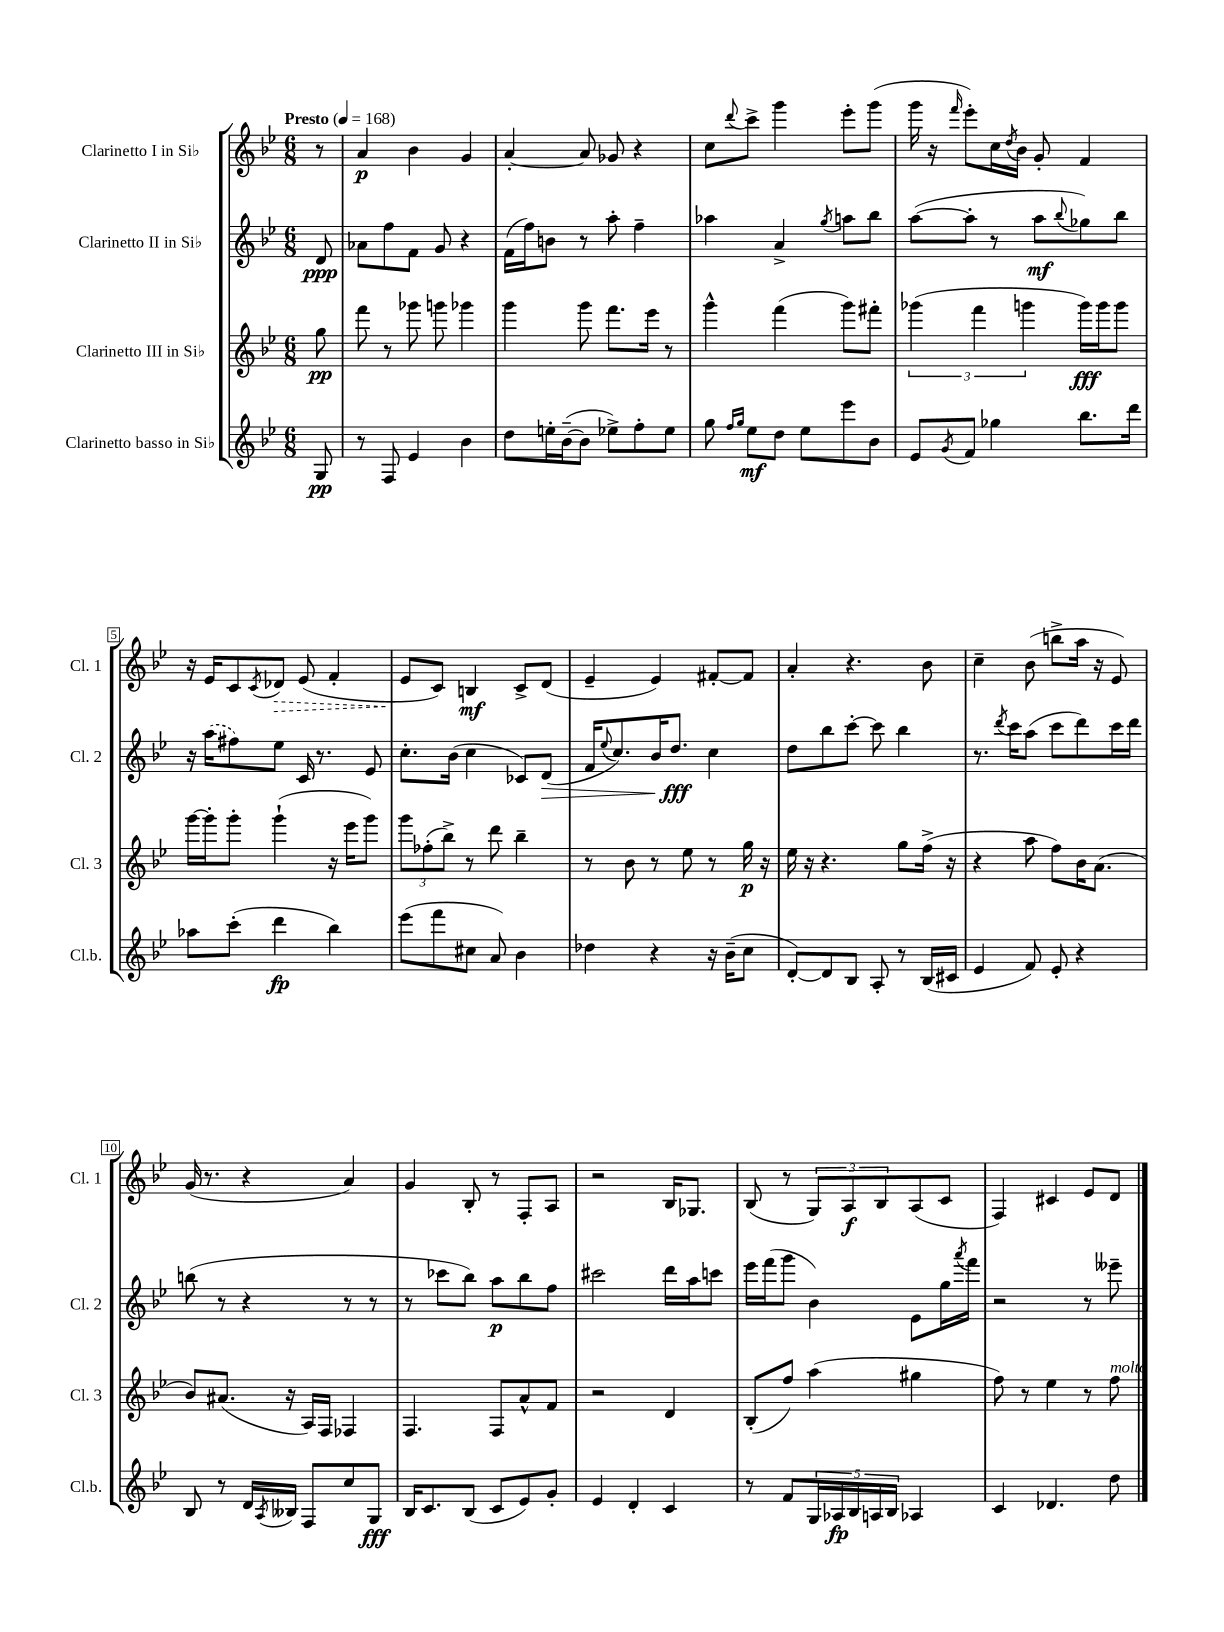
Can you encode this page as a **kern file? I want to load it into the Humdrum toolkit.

**kern	**kern	**kern	**kern
*staff4	*staff3	*staff2	*staff1
*clefG2	*clefG2	*clefG2	*clefG2
*k[b-e-]	*k[b-e-]	*k[b-e-]	*k[b-e-]
*M6/8	*M6/8	*M6/8	*M6/8
*MM168	*MM168	*MM168	*MM168
8G/	8gg\	8d/	8r
=	=	=	=
8r	8fff\	8a-\L	4a/
8F/	8r	8ff\	.
4e-/	8ggg-\	8f\J	4b-\
.	8ggg\	8g/	.
4b-\	4ggg-\	4r	4g/
=	=	=	=
8dd\L	4ggg\	(16f\LL	[4a'/
.	.	16ff\J)	.
16ee'\L	.	8b\J	.
([16b-~\J	.	.	.
8b-\]J	8ggg\	8r	8a/]
8ee-^\L)	8.fff\L	8aa'\	8g-/
8ff'\	.	4ff~\	4r
.	16eee-\Jk	.	.
8ee-\J	8r	.	.
=	=	=	=
8gg\	4ggg^^\	4aa-\	8cc\L
16qqff/LL	.	.	.
16qqgg/JJ	.	.	8qqddd/
8ee-\L	.	.	8ccc^\J
8dd\J	(4fff\	4a^/	4ggg\
8ee-\L	.	.	.
.	.	8qgg/	.
8eee-\	8ggg\L)	8aa\L	8eee-'\L
8b-\J	8fff#'\J	8bb-\J	(8ggg\J
=	=	=	=
8e-/L	(6ggg-\	([8aa\L	16ggg\
.	.	.	16r
8qg/	.	.	16qqfff/
8f/J	.	8aa'\]J	8eee-'\L)
.	6fff\	.	.
4gg-\	.	8r	16cc\L
.	.	.	8qdd/
.	.	.	16b-\JJ
.	6ggg\	.	.
.	.	8aa\L	8g'/
.	.	8qqbb-/	.
8.bb-\L	16ggg\LL)	8gg-\)	4f/
.	16ggg\J	.	.
.	8ggg\J	8bb-\J	.
16ddd\Jk	.	.	.
=	=	=	=
8aa-\L	[16ggg\LL	16r	16r
.	16ggg'\]J	(16aa\LK	16e-/LK
(8ccc'\J	8ggg'\J	8ff#\)	8c/
.	.	.	8qc/
4ddd\	(4ggg`\	8ee-\J	8d-/J
.	.	16c/	(8e-/
.	.	8.r	.
4bb-\)	16r	.	4f'/
.	16eee-\LK	.	.
.	8ggg\J)	8e-/	.
=	=	=	=
(8eee-\L	12ggg\L	8.cc'\L	8e-/L
.	(12ff-'\	.	.
8fff\	.	.	8c/J)
.	12bb-^\J)	.	.
.	.	(16b-\Jk	.
8cc#\J	8r	4cc\	4B/
8a/)	8ddd\	.	.
4b-\	4bb-~\	8c-/L)	8c^/L
.	.	(8d/J	(8d/J
=	=	=	=
4dd-\	8r	16f/LK	4e-~/
.	.	8qqee-/	.
.	.	8.cc/)	.
.	8b-\	.	.
4r	8r	16b-/K	4e-/)
.	.	8.dd/J	.
.	8ee-\	.	.
16r	8r	4cc\	[8f#'/L
(16b-~\LK	.	.	.
8cc\J	16gg\	.	8f#/]J
.	16r	.	.
=	=	=	=
[8d'/L)	16ee-\	8dd\L	4a'/
.	16r	.	.
8d/]	4.r	8bb-\	.
8B-/J	.	[8ccc'\J	4.r
8A'/	.	8ccc\]	.
8r	8gg\L	4bb-\	.
(16B-/LL	(16ff^\Jk	.	8b-\
16c#/JJ	16r	.	.
=	=	=	=
4e-/	4r	8.r	4cc~\
.	.	8qddd/	.
.	.	16ccc\LK	.
8f/)	8aa\	(8aa\J	(8b-\
8e-'/	8ff\L)	8ccc\L	8bb^\L
4r	16b-\K	8ddd\)	16aa\Jk
.	(8.a\J	.	16r
.	.	16ccc\L	8e-/)
.	.	16ddd\JJ	.
=	=	=	=
8B-/	8b-/L)	(8bb\	(16g/
.	.	.	8.r
8r	(8.a#/J	8r	.
16d/LL	.	4r	4r
8qA/	.	.	.
16B--/JJ	16r	.	.
8F/L	16A/LL)	.	.
.	16F/JJ	.	.
8cc/	4F-/	8r	4a/)
8G/J	.	8r	.
=	=	=	=
16B-/LK	4.F/	8r	4g/
8.c/	.	.	.
.	.	8ccc-\L	.
(8B-/J	.	8bb-\J)	8B-'/
8c/L	8F/L	8aa\L	8r
8e-/)	8a^^/	8bb-\	8F'/L
8g'/J	8f/J	8ff\J	8A/J
=	=	=	=
4e-/	2r	2ccc#\	2r
4d'/	.	.	.
4c/	4d/	16ddd\LL	16B-/LK
.	.	16aa\J	8.G-/J
.	.	8ccc\J	.
=	=	=	=
8r	(8B-'/L	16eee-\LL	(8B-/
.	.	(16fff\J	.
8f/L	8ff/J)	8ggg\J	8r
20G/L	(4aa\	4b-\)	12G/L)
20A-/	.	.	.
.	.	.	12A/
20B-/	.	.	.
20A/	.	.	.
.	.	.	12B-/
20B-/JJ	.	.	.
4A-/	4gg#\	8e-\L	(8A/
.	.	16gg\L	8c/J
.	.	8qaaa/	.
.	.	16fff\JJ	.
=	=	=	=
4c/	8ff\)	2r	4F/)
.	8r	.	.
4.d-/	4ee-\	.	4c#/
.	8r	8r	8e-/L
8dd\	8ff\	8eee--~\	8d/J
==	==	==	==
*-	*-	*-	*-
